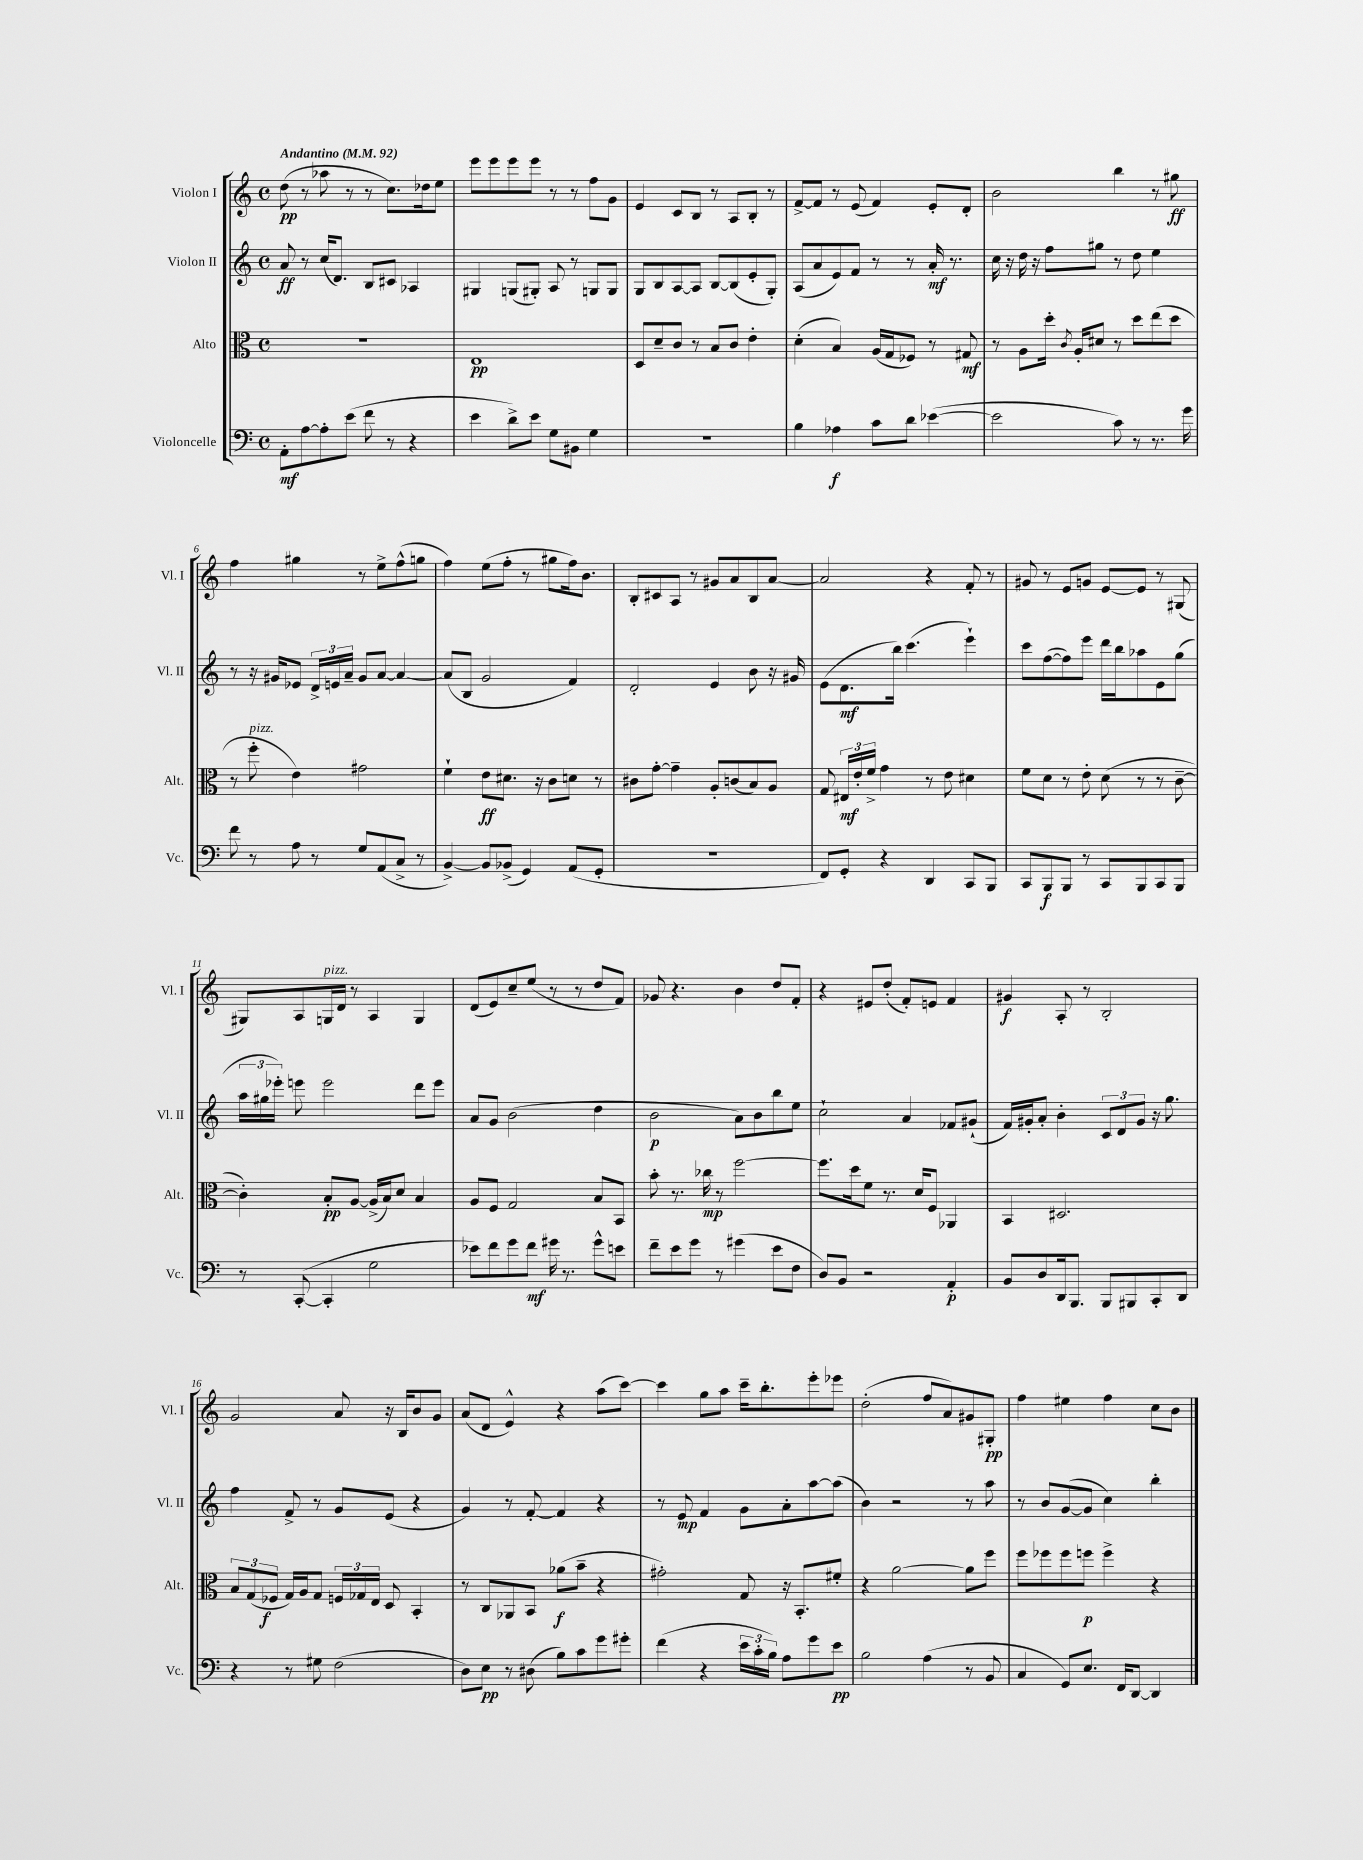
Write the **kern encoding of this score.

**kern	**dynam	**kern	**dynam	**kern	**dynam	**kern	**dynam
*part4	*part4	*part3	*part3	*part2	*part2	*part1	*part1
*staff4	*staff4	*staff3	*staff3	*staff2	*staff2	*staff1	*staff1
*I"Violoncelle	*	*I"Alto	*	*I"Violon II	*	*I"Violon I	*
*I'Vc.	*	*I'Alt.	*	*I'Vl. II	*	*I'Vl. I	*
*clefF4	*	*clefC3	*	*clefG2	*	*clefG2	*
*k[]	*	*k[]	*	*k[]	*	*k[]	*
*M4/4	*	*M4/4	*	*M4/4	*	*M4/4	*
*met(c)	*	*met(c)	*	*met(c)	*	*met(c)	*
*MM92	*	*MM92	*	*MM92	*	*MM92	*
=1	=1	=1	=1	=1	=1	=1	=1
!	!	!	!	!	!	!LO:TX:a:B:t=Andantino	!
8AA'\L	mf	1r	.	8a/	ff	(8dd\	pp
[8A\	.	.	.	8r	.	8r	.
8A'\]	.	.	.	(16cc/KL	.	8aa-X\	.
.	.	.	.	8.d/J)	.	.	.
(8e\J	.	.	.	.	.	8r	.
8f\	.	.	.	8B/L	.	8r	.
8r	.	.	.	8c#X/J	.	8.cc\L)	.
4r	.	.	.	4A-X/	.	.	.
.	.	.	.	.	.	16dd-X\k	.
.	.	.	.	.	.	8ee\J	.
=2	=2	=2	=2	=2	=2	=2	=2
4e\	.	1E	pp	4G#X/	.	8eee\L	.
.	.	.	.	.	.	8eee\	.
8d^\L)	.	.	.	(8Gn/L	.	8eee\	.
8e\J	.	.	.	8G#X'/J)	.	8eee\J	.
8G\L	.	.	.	8A/	.	8r	.
8BB#X\J	.	.	.	8r	.	8r	.
4G\	.	.	.	8Gn/L	.	8ff\L	.
.	.	.	.	8G/J	.	8g\J	.
=3	=3	=3	=3	=3	=3	=3	=3
1r	.	8D/L	.	8G/L	.	4e/	.
.	.	8d~/	.	8B/	.	.	.
.	.	8c/J	.	[8A/	.	8c/L	.
.	.	8r	.	8A/J]	.	8B/J	.
.	.	8B/L	.	[8B/L	.	8r	.
.	.	8c/J	.	(8B/]	.	8A/L	.
.	.	4e'\	.	8e'/	.	8B'/J	.
.	.	.	.	8G'/J)	.	8r	.
=4	=4	=4	=4	=4	=4	=4	=4
4B\	.	(4d'\	.	(8A/L	.	[8f^/L	.
.	.	.	.	8a/	.	8f/J]	.
4A-X\	f	4B/)	.	8e/)	.	8r	.
.	.	.	.	8f/J	.	(8e/	.
8c\L	.	(16A/LL	.	8r	.	4f/)	.
.	.	16G/J	.	.	.	.	.
8d\J	.	8F-X/J)	.	8r	.	.	.
([4e-X\	.	8r	.	16a'/	mf	8e'/L	.
.	.	.	.	8.r	.	.	.
.	.	8G#X/	mf	.	.	8d'/J	.
=5	=5	=5	=5	=5	=5	=5	=5
2e-\]	.	8r	.	16cc\	.	2b\	.
.	.	.	.	16r	.	.	.
.	.	8A\L	.	16dd\	.	.	.
.	.	.	.	16r	.	.	.
.	.	16dd'\Jk	.	8ff\L	.	.	.
.	.	8qc/	.	.	.	.	.
.	.	16A'/KL	.	.	.	.	.
.	.	8d#X/J	.	8gg#X\J	.	.	.
8c\)	.	8r	.	8r	.	4bb\	.
8r	.	8dd\L	.	8dd\	.	.	.
8.r	.	(8ee\	.	4ee\	.	8r	.
.	.	8dd\J	.	.	.	8gg#X\	ff
16g\	.	.	.	.	.	.	.
!!LO:LB:g=z
=6	=6	=6	=6	=6	=6	=6	=6
8f\	.	8r	.	8r	.	4ff\	.
!	!	!LO:TX:a:i:t=pizz.	!	!	!	!	!
8r	.	8ff'\	.	16r	.	.	.
.	.	.	.	16g#X/KL	.	.	.
8A\	.	4e\)	.	8e-X/J	.	4gg#X\	.
8r	.	.	.	24d^/LL	.	.	.
.	.	.	.	24en/	.	.	.
.	.	.	.	24a~/JJ	.	.	.
8G/L	.	2g#X\	.	8g#/L	.	8r	.
(8AA/	.	.	.	[8a/J	.	8ee^\L	.
8C^/J	.	.	.	4a/_	.	(8ff^^\	.
8r	.	.	.	.	.	8ggn\J	.
=7	=7	=7	=7	=7	=7	=7	=7
[4BB^/)	.	4f`\	.	(8a/L]	.	4ff\)	.
.	.	.	.	8B/J	.	.	.
8BB/L]	.	8e\L	ff	2g/	.	(8ee\L	.
(8BB-X^/J	.	8.d#X\J	.	.	.	8ff'\J	.
4GG/)	.	.	.	.	.	8r	.
.	.	16r	.	.	.	.	.
.	.	8c\L	.	.	.	8gg#X\L	.
(8AA/L	.	8dn\J	.	4f/)	.	16ff\k)	.
.	.	.	.	.	.	8.b\J	.
8GG'/J	.	8r	.	.	.	.	.
=8	=8	=8	=8	=8	=8	=8	=8
1r	.	8c#X\L	.	2d'/	.	8B'/L	.
.	.	[8g'\J	.	.	.	8c#X/	.
.	.	4g~\]	.	.	.	8A/J	.
.	.	.	.	.	.	8r	.
.	.	8A'/L	.	4e/	.	8g#X/L	.
.	.	(8cn/	.	.	.	8a/	.
.	.	8B/)	.	8b\	.	8B/	.
.	.	8A/J	.	16r	.	[8a/J	.
.	.	.	.	16g#X/	.	.	.
=9	=9	=9	=9	=9	=9	=9	=9
8FF/L)	.	8G/	.	(8e\L	.	2a/]	.
8GG'/J	.	24E#X/LL	mf	8.d\	mf	.	.
.	.	24e'/	.	.	.	.	.
.	.	24f^/JJ	.	.	.	.	.
4r	.	4g\	.	.	.	.	.
.	.	.	.	16bb\Jk)	.	.	.
.	.	.	.	(4.ccc\	.	.	.
4DD/	.	8r	.	.	.	4r	.
.	.	8e\	.	.	.	.	.
8CC/L	.	4d#X\	.	4eee`\)	.	8f'/	.
8BBB/J	.	.	.	.	.	8r	.
=10	=10	=10	=10	=10	=10	=10	=10
8CC/L	.	8f\L	.	8ccc\L	.	8g#X/	.
8BBB/	f	8d\J	.	([8ff\	.	8r	.
8BBB/J	.	8r	.	8ff\])	.	8e/L	.
8r	.	8e'\	.	8eee\J	.	8gn/J	.
8CC/L	.	(8d\	.	16ddd\LL	.	[8e/L	.
.	.	.	.	16bb\J	.	.	.
8BBB/	.	8r	.	8aa-X\	.	8e/J]	.
8CC/	.	8r	.	8e\	.	8r	.
8BBB/J	.	[8c~\	.	(8gg\J	.	(8G#X/	.
!!LO:LB:g=z
=11	=11	=11	=11	=11	=11	=11	=11
8r	.	4c'\])	.	24aa\LL	.	8G#X/L)	.
.	.	.	.	24gg#X\	.	.	.
.	.	.	.	24eee-X'\JJ)	.	.	.
([8CC'/	.	.	.	8eeen\	.	8A/	.
!	!	!	!	!	!	!LO:TX:a:i:t=pizz.	!
4CC'/]	.	8B'/L	pp	2eee\	.	16Gn/L	.
.	.	.	.	.	.	16d/JJ	.
.	.	[8A/J	.	.	.	8r	.
2G\	.	(16A^/LL]	.	.	.	4A/	.
.	.	16B/J)	.	.	.	.	.
.	.	8d/J	.	.	.	.	.
.	.	4B/	.	8ddd\L	.	4G/	.
.	.	.	.	8eee\J	.	.	.
=12	=12	=12	=12	=12	=12	=12	=12
8e-X\L)	.	8A/L	.	8a/L	.	(8d/L	.
8f\	.	8F/J	.	8g/J	.	8e/)	.
8g\	.	2G/	.	(2b\	.	8cc~/	.
8f\J	mf	.	.	.	.	(8ee/J	.
16g#X\	.	.	.	.	.	8r	.
8.r	.	.	.	.	.	.	.
.	.	.	.	.	.	8r	.
8g#^^\L	.	8B/L	.	4dd\	.	8dd/L	.
8en\J	.	8BB/J	.	.	.	8f/J)	.
=13	=13	=13	=13	=13	=13	=13	=13
8f~\L	.	8b'\	.	2b\	p	8g-X/	.
8e\	.	8.r	.	.	.	4.r	.
8g\J	.	.	.	.	.	.	.
.	.	16cc-X\	mp	.	.	.	.
8r	.	8r	.	.	.	.	.
(4g#X\	.	[2ff\	.	8a\L)	.	4b\	.
.	.	.	.	8b\	.	.	.
8e\L	.	.	.	8bb\	.	8dd/L	.
8F\J	.	.	.	8ee\J	.	8f'/J	.
=14	=14	=14	=14	=14	=14	=14	=14
8D/L)	.	8.ff\L]	.	2cc`\	.	4r	.
8BB/J	.	.	.	.	.	.	.
.	.	16dd\k	.	.	.	.	.
2r	.	8f\J	.	.	.	8e#X/L	.
.	.	8.r	.	.	.	(8dd'/J	.
.	.	.	.	4a/	.	8f'/L)	.
.	.	16d/KL	.	.	.	.	.
.	.	8F/J	.	.	.	8en/J	.
4AA'/	p	4AA-X/	.	8f-X/L	.	4f/	.
.	.	.	.	(8g#X`/J	.	.	.
=15	=15	=15	=15	=15	=15	=15	=15
8BB/L	.	4BB/	.	16f/LL)	.	4g#X/	f
.	.	.	.	16g#X'/J	.	.	.
8D/	.	.	.	8a'/J	.	.	.
16DD/k	.	2.D#X/	.	4b'\	.	8A'/	.
8.BBB/J	.	.	.	.	.	.	.
.	.	.	.	.	.	8r	.
8BBB/L	.	.	.	12c/L	.	2B'/	.
.	.	.	.	12d/	.	.	.
8BBB#X/	.	.	.	.	.	.	.
.	.	.	.	12g#/J	.	.	.
8CC'/	.	.	.	16r	.	.	.
.	.	.	.	8.gg\	.	.	.
8DD/J	.	.	.	.	.	.	.
!!LO:LB:g=z
=16	=16	=16	=16	=16	=16	=16	=16
4r	.	12B/L	.	4ff\	.	2g/	.
.	.	(12G/	.	.	.	.	.
.	.	12F-X/J	f	.	.	.	.
8r	.	16G/LL)	.	8f^/	.	.	.
.	.	16A/J	.	.	.	.	.
8G#X\	.	8G/J	.	8r	.	.	.
(2F\	.	24Fn/LL	.	8g/L	.	8a/	.
.	.	24G-X/	.	.	.	.	.
.	.	24E/JJ	.	.	.	.	.
.	.	8D/	.	(8e/J	.	16r	.
.	.	.	.	.	.	16B/KL	.
.	.	4BB'/	.	4r	.	8b/	.
.	.	.	.	.	.	8g/J	.
=17	=17	=17	=17	=17	=17	=17	=17
8D\L)	.	8r	.	4g/)	.	(8a/L	.
8E\J	pp	8C/L	.	.	.	8d/J	.
8r	.	8AA-X/	.	8r	.	4e^^/)	.
(8D#X\	.	8BB/J	.	[8f'/	.	.	.
8B\L)	.	(8a-X\L	f	4f/]	.	4r	.
8c\	.	8b~\J	.	.	.	.	.
8g\	.	4r	.	4r	.	(8aa\L	.
8g#X'\J	.	.	.	.	.	[8ccc\J)	.
=18	=18	=18	=18	=18	=18	=18	=18
(4f\	.	2g#X'\)	.	8r	.	4ccc\]	.
.	.	.	.	8e/	mp	.	.
4r	.	.	.	4f/	.	8gg\L	.
.	.	.	.	.	.	8aa\J	.
24e\LL	.	8G/	.	8g\L	.	16ccc~\KL	.
24c'\	.	.	.	.	.	.	.
.	.	.	.	.	.	8.bb'\	.
24B\JJ)	.	.	.	.	.	.	.
8A\L	.	16r	.	8a'\	.	.	.
.	.	8.BB'/L	.	.	.	.	.
8g\	.	.	.	[8aa\	.	8eee'\	.
8e\J	pp	8f#X'/J	.	(8aa\J]	.	8eee-X\J	.
=19	=19	=19	=19	=19	=19	=19	=19
2B\	.	4r	.	4b\)	.	(2dd'\	.
.	.	[2a\	.	2r	.	.	.
(4A\	.	.	.	.	.	8ff/L	.
.	.	.	.	.	.	8a/)	.
8r	.	8a\L]	.	8r	.	8g#X/	.
8BB/	.	8ff\J	.	8aa\	.	8G#X'/J	pp
=20	=20	=20	=20	=20	=20	=20	=20
4C/	.	8ff\L	.	8r	.	4ff\	.
.	.	8ff-X\	.	8b/L	.	.	.
8GG/L)	.	8ff-\	.	([8g/	.	4ee#X\	.
8.E/J	.	8ffn\J	p	8g/J]	.	.	.
.	.	4ff^\	.	4cc\)	.	4ff\	.
16FF/KL	.	.	.	.	.	.	.
[8DD/J	.	.	.	.	.	.	.
4DD/]	.	4r	.	4bb'\	.	8cc\L	.
.	.	.	.	.	.	8b\J	.
==	==	==	==	==	==	==	==
*-	*-	*-	*-	*-	*-	*-	*-
